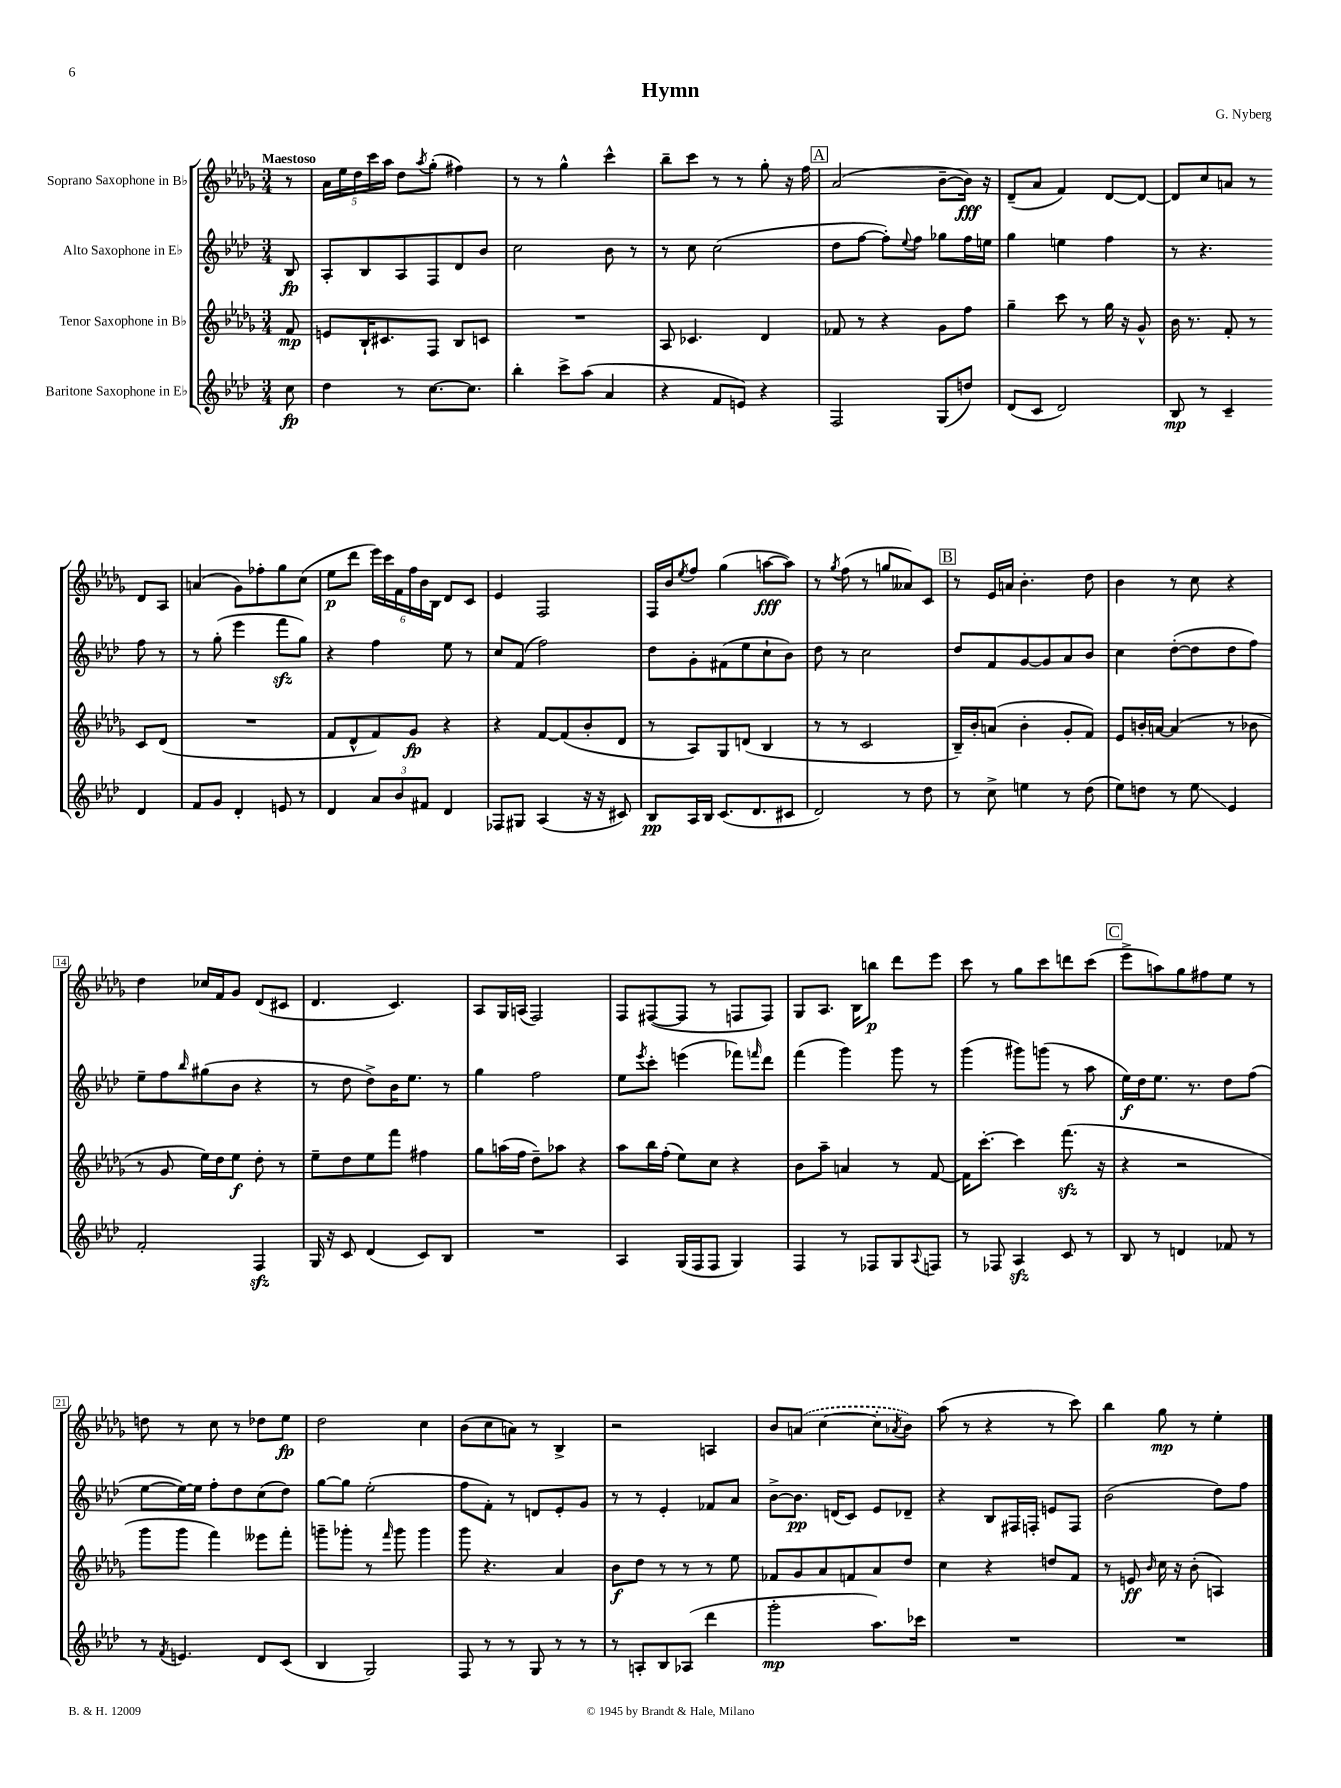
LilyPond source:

\header { title = "Hymn" composer = "G. Nyberg" }
<<
\new StaffGroup <<
\new Staff = "s0" \with { instrumentName = "Soprano Saxophone in Bb" } {
    \clef treble \key des \major \numericTimeSignature \time 3/4 \partial 8 \tempo "Maestoso"
    r8 |
    \tuplet 5/4 { aes'16 ees''16 des''16 c'''16 aes''16 } des''8 \acciaccatura { aes''8 } ges''8-.( fis''4) |
    r8 r8 ges''4-^ c'''4-^ |
    bes''8-- c'''8 r8 r8 ges''8-. r16 f''16 |
    \mark \markup { \box "A" } aes'2( bes'8~-- bes'16\fff) r16 |
    des'8--( aes'8 f'4) des'8~ des'8~ |
    des'8 c''8 a'8 r8 des'8 aes8 |
    a'4( ges'8) fes''8-. ges''8 c''8( |
    ees''8\p des'''8 \tuplet 6/4 { ees'''16) c'''16 f'16 f''16 bes'16 bes16 } des'8 c'8 |
    ees'4 f2 |
    f16 bes'16 \acciaccatura { ees''8 } f''8 ges''4( a''8~\fff a''8) |
    r8 \acciaccatura { ges''8 } f''8( r8 g''8 aeses'8) c'8 |
    \mark \markup { \box "B" } r8 ees'16 a'16 bes'4.-. des''8 |
    bes'4 r8 c''8 r4 |
    des''4 ces''16 f'16 ges'8 des'8( cis'8 |
    des'4. c'4.) |
    aes8 ges16 a16( f2) |
    f8 fis8~( fis8 r8 f8 f8) |
    ges8 aes8. bes16 b''8\p des'''8 ees'''8 |
    c'''8 r8 ges''8 c'''8 d'''8 c'''8( |
    \mark \markup { \box "C" } ees'''8-> a''8) ges''8 fis''8 ees''8 r8 |
    d''8 r8 c''8 r8 des''8 ees''8\fp |
    des''2 c''4 |
    bes'8( c''8 a'8) r8 bes4-> |
    r2 a4 |
    bes'8 \once \slurDashed a'8( c''4~ c''8-. \acciaccatura { aes'8 } bes'8) |
    aes''8( r8 r4 r8 c'''8) |
    bes''4 ges''8\mp r8 ees''4-. \bar "|." |
}
\new Staff = "s1" \with { instrumentName = "Alto Saxophone in Eb" } {
    \clef treble \key aes \major \numericTimeSignature \time 3/4 \partial 8
    bes8\fp |
    aes8-. bes8 aes8 f8 des'8 bes'8 |
    c''2 bes'8 r8 |
    r8 c''8 c''2( |
    \mark \markup { \box "A" } des''8 f''8~ f''8-.) \appoggiatura { ees''8 } f''8 ges''8 f''16 e''16 |
    g''4 e''4 f''4 |
    r8 r4. f''8 r8 |
    r8 g''8-.( ees'''4 f'''8\sfz g''8) |
    r4 f''4 ees''8 r8 |
    c''8 f'8( f''2) |
    des''8 g'8-. fis'8( ees''8 c''8-! bes'8) |
    des''8 r8 c''2 |
    \mark \markup { \box "B" } des''8 f'8 g'8~ g'8 aes'8 bes'8 |
    c''4 des''8~-.( des''8 des''8 f''8) |
    ees''8-- f''8 \grace { bes''16 } gis''8( bes'8 r4 |
    r8 des''8 des''8->) bes'16 ees''8. r8 |
    g''4 f''2 |
    ees''8 \acciaccatura { ees'''8 } c'''8-. e'''4( fes'''8) \grace { f'''16 } des'''8 |
    f'''4( g'''4) g'''8 r8 |
    g'''4( gis'''8) g'''8( r8 aes''8 |
    \mark \markup { \box "C" } ees''16\f) des''16 ees''8. r8. des''8 f''8( |
    ees''8~ ees''16~) ees''16 f''8-. des''8 c''8( des''8) |
    g''8~ g''8 ees''2-.( |
    f''8 f'8-.) r8 d'8 ees'8-. g'8 |
    r8 r8 ees'4-. fes'8 aes'8 |
    bes'8~-> bes'8.\pp d'16( c'8) ees'8 des'8-- |
    r4 bes8 fis16 f16-. e'8 f8 |
    bes'2( des''8) f''8 \bar "|." |
}
\new Staff = "s2" \with { instrumentName = "Tenor Saxophone in Bb" } {
    \clef treble \key des \major \numericTimeSignature \time 3/4 \partial 8
    f'8\mp |
    e'8 bes16-! cis'8. f8 bes8 c'8 |
    R2. |
    aes8 ces'4. des'4 |
    \mark \markup { \box "A" } fes'8 r8 r4 ges'8 f''8 |
    ges''4-- c'''8 r8 ges''16 r16 ges'8-^ |
    bes'16 r8. f'8-. r8 c'8 des'8( |
    R2. |
    f'8 des'8-^ f'8) ges'8\fp r4 |
    r4 f'8~ f'8( bes'8-. des'8 |
    r8 aes8) ges8 d'8( bes4 |
    r8 r8 c'2 |
    \mark \markup { \box "B" } bes16--) bes'16-. a'8( bes'4-. ges'8-. f'8) |
    ees'8 b'16-. a'16~ a'4( r8 bes'8 |
    r8 ges'8 ees''16) des''16 ees''8\f des''8-. r8 |
    ees''8-- des''8 ees''8 f'''8 fis''4 |
    ges''8 a''16( f''16 des''8--) aes''8 r4 |
    aes''8 bes''16 f''16-.( ees''8) c''8 r4 |
    bes'8 aes''8-- a'4 r8 f'8~ |
    f'16 c'''8.~-. c'''4 f'''8.\sfz( r16 |
    \mark \markup { \box "C" } r4 r2 |
    ges'''8 ges'''8 f'''4) eeses'''8 f'''8-. |
    g'''8-- ges'''8-. r8 \grace { f'''16 } ges'''8 ges'''4 |
    ges'''8 r4. aes'4 |
    bes'8\f des''8 r8 r8 r8 ees''8 |
    fes'8 ges'8 aes'8 f'8 aes'8 des''8 |
    c''4 r4 d''8 f'8 |
    r8 e'8\ff \grace { bes'16 } c''16 r16 bes'8-.( a4) \bar "|." |
}
\new Staff = "s3" \with { instrumentName = "Baritone Saxophone in Eb" } {
    \clef treble \key aes \major \numericTimeSignature \time 3/4 \partial 8
    c''8\fp |
    des''4 r8 c''8.~ c''8. |
    bes''4-. c'''8-> aes''8( aes'4 |
    r4 f'8 e'8) r4 |
    \mark \markup { \box "A" } f2 g8( d''8) |
    des'8( c'8 des'2) |
    bes8\mp r8 c'4-- des'4 |
    f'8 g'8 des'4-. e'8 r8 |
    des'4 \tuplet 3/2 { aes'8 bes'8 fis'8 } des'4 |
    fes8 gis8 aes4( r16 r16 cis'8) |
    bes8\pp aes16 bes16 c'8.( des'8. cis'8 |
    des'2) r8 des''8 |
    \mark \markup { \box "B" } r8 c''8-> e''4 r8 des''8( |
    ees''8) d''8 r8 ees''8\glissando ees'4 |
    f'2-. f4\sfz |
    g16 r16 c'8 des'4( c'8) bes8 |
    R2. |
    aes4 g16( f16 f8 g4) |
    f4 r8 fes8 g8 \appoggiatura { aes8 } f8 |
    r8 fes8 aes4\sfz c'8 r8 |
    \mark \markup { \box "C" } bes8 r8 d'4 fes'8 r8 |
    r8 \acciaccatura { f'8 } e'4. des'8 c'8( |
    bes4 g2) |
    f8 r8 r8 g8 r8 r8 |
    r8 a8-. bes8 aes8( des'''4 |
    g'''2-.\mp aes''8.) ces'''16 |
    R2. |
    R2. \bar "|." |
}
>>
>>
\layout { \context { \Score \override BarNumber.stencil = #(make-stencil-boxer 0.1 0.3 ly:text-interface::print) } }
